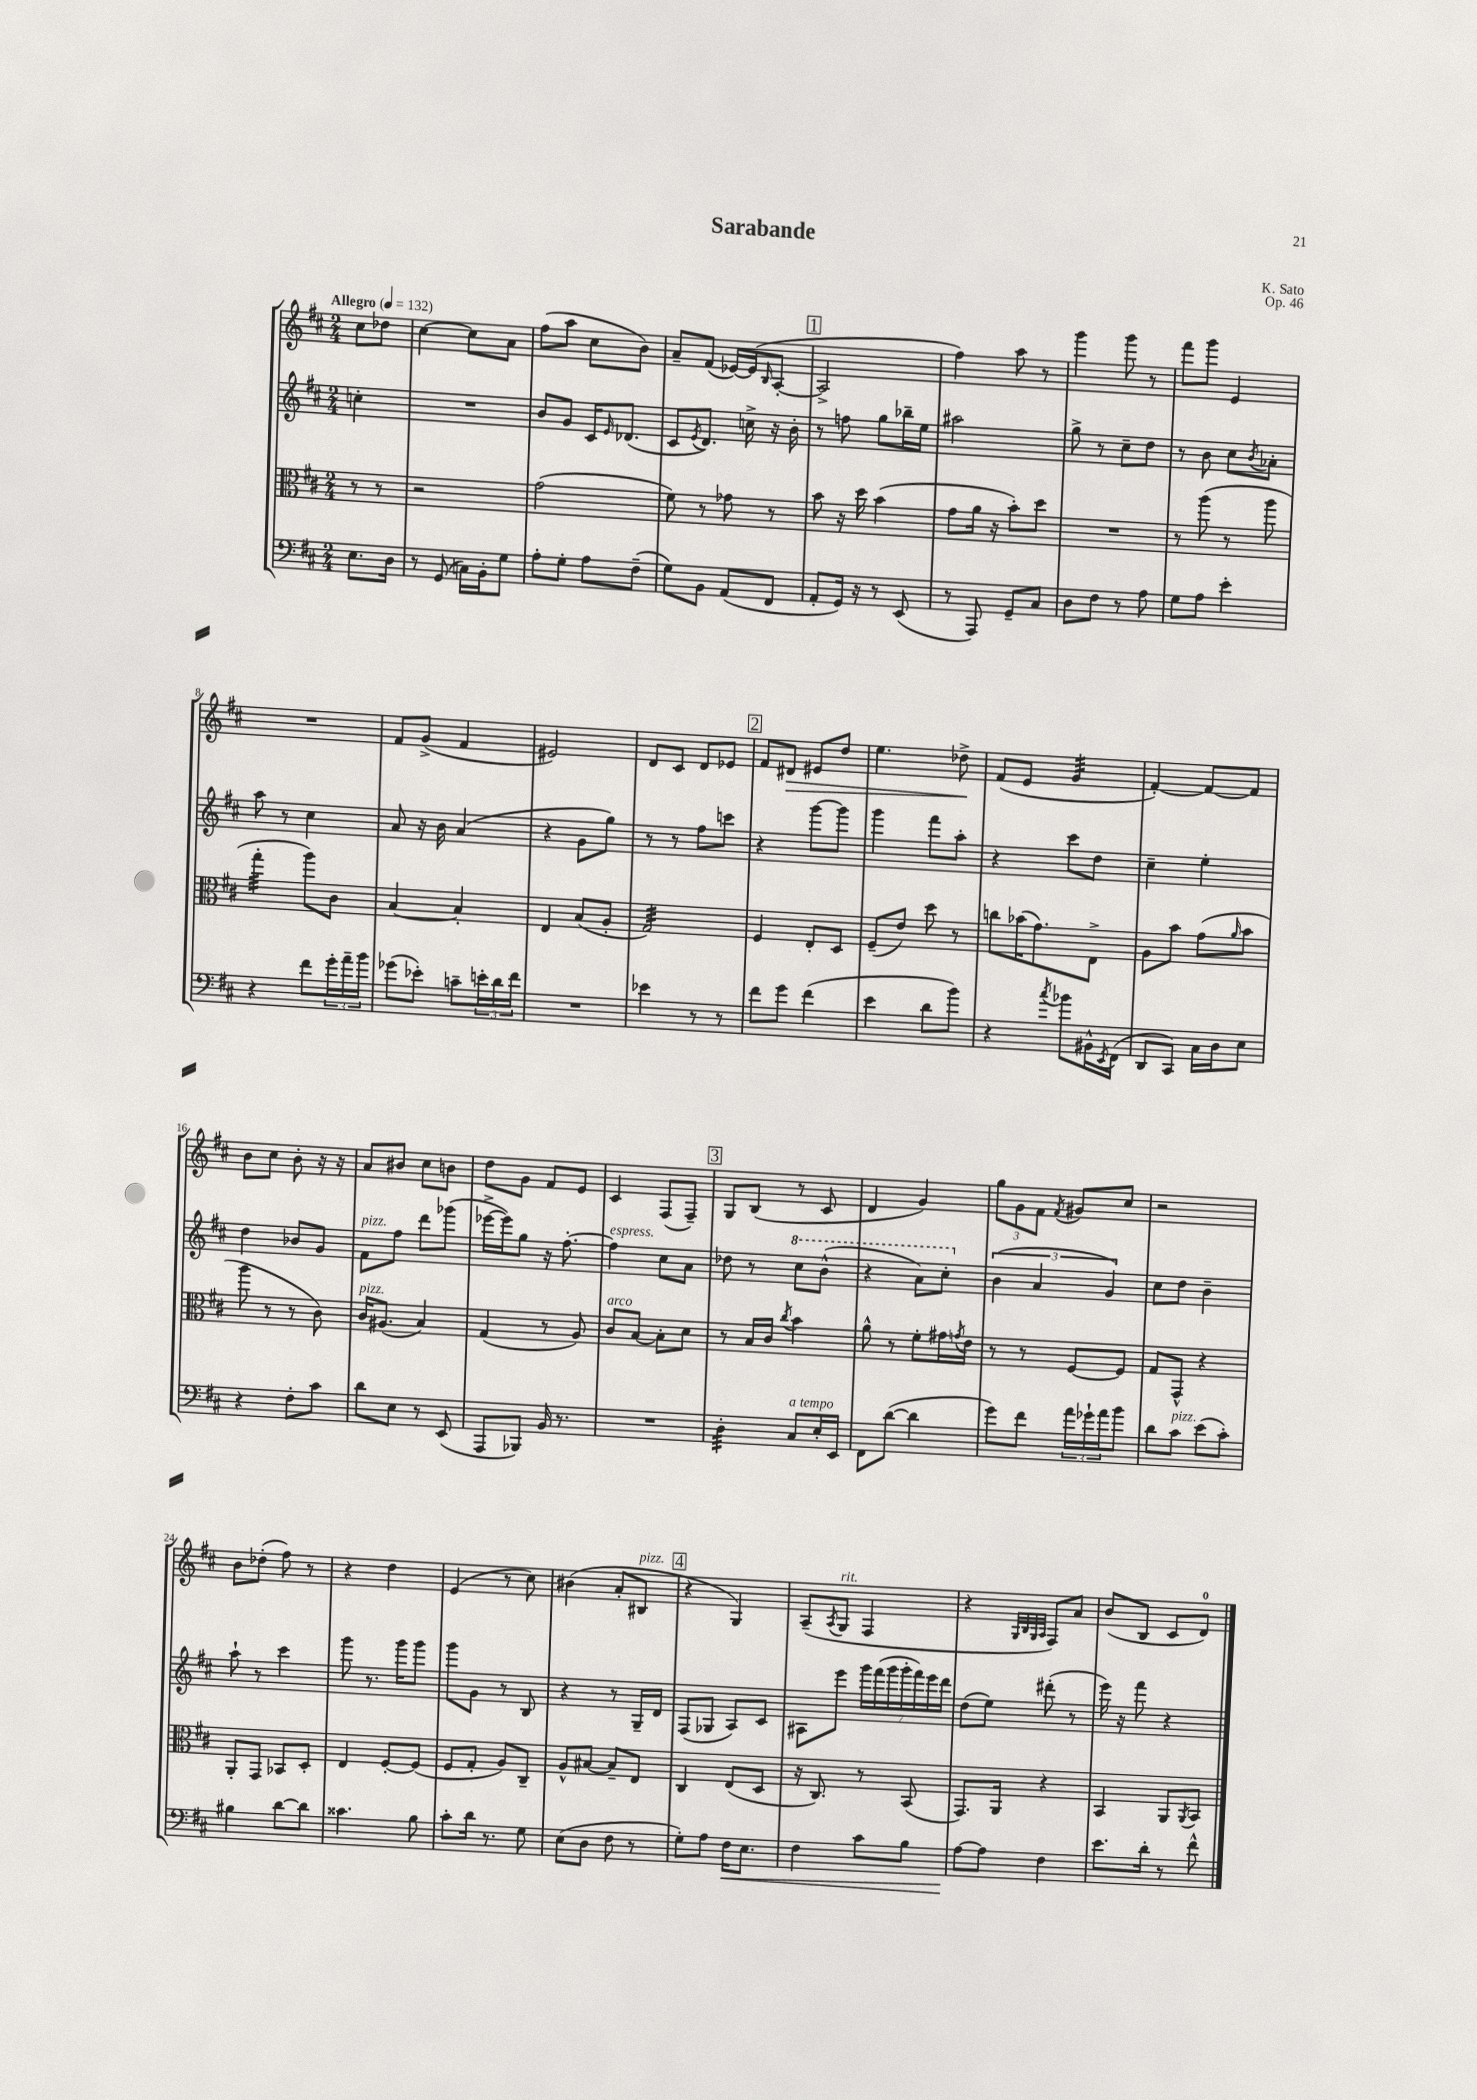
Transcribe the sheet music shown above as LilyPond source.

\header { title = "Sarabande" composer = "K. Sato" opus = "Op. 46" }
<<
\new StaffGroup <<
\new Staff = "s0" {
    \clef treble \key d \major \numericTimeSignature \time 2/4 \partial 4 \tempo "Allegro" 4 = 132
    cis''8 des''8 |
    cis''4~ cis''8 a'8 |
    fis''8( a''8 cis''8 b'8) |
    a'8-- fis'8( ees'16~) ees'16( \grace { b16 } a8~-. |
    \mark \markup { \box "1" } a2-> |
    fis''4) a''8 r8 |
    g'''4 g'''8 r8 |
    fis'''8 g'''8 e'4 |
    R2 |
    fis'8 g'8->( fis'4 |
    eis'2) |
    d'8 cis'8 d'8 ees'8 |
    \mark \markup { \box "2" } fis'8 dis'8\> eis'8 d''8 |
    e''4. des''8->\! |
    fis'8( e'8 g'4:32 |
    fis'4~-.) fis'8~ fis'8 |
    b'8 cis''8 b'8-. r16 r16 |
    a'8 bis'8 cis''8 b'8 |
    d''8 g'8 fis'8 e'8 |
    cis'4 fis8( fis8--) |
    \mark \markup { \box "3" } g8 b8( r8 cis'8 |
    d'4 g'4) |
    \tuplet 3/2 { g''8 g'8 fis'8 } \acciaccatura { fis'8 } gis'8 cis''8 |
    r2 |
    b'8 des''8-.( fis''8) r8 |
    r4 d''4 |
    e'4( r8 cis''8) |
    bis'4( a'8-. bis8^\markup { \italic "pizz." } |
    \mark \markup { \box "4" } r4 g4) |
    a8--( \acciaccatura { a8 } g8^\markup { \italic "rit." } fis4 |
    r4 \grace { g32 b32 g32 a32 } fis8) a'8 |
    b'8( b8 cis'8 d'8-0) \bar "|." |
}
\new Staff = "s1" {
    \clef treble \key d \major \numericTimeSignature \time 2/4 \partial 4
    c''4-. |
    R2 |
    b'8 g'8 cis'16 \grace { e'16 } des'8.( |
    cis'8 \acciaccatura { e'8 } d'8.) c''16-> r16 b'16-. |
    \mark \markup { \box "1" } r8 f''8 g''8 bes''16-- e''16 |
    ais''2 |
    g''8-> r8 cis''8-- d''8 |
    r8 b'8 cis''8 \acciaccatura { b'8 } aes'8-. |
    a''8 r8 cis''4 |
    a'8 r16 b'16 a'4( |
    r4 g'8 g''8) |
    r8 r8 fis''8 c'''8 |
    \mark \markup { \box "2" } r4 g'''8~ g'''8 |
    g'''4 fis'''8 a''8-. |
    r4 cis'''8 d''8 |
    cis''4-- e''4-. |
    d''4 bes'8 g'8 |
    fis'8^\markup { \italic "pizz." } fis''8 d'''8 ges'''8( |
    ees'''16~-> ees'''16) g''8 r16 fis''8.~-. |
    fis''4^\markup { \italic "espress." } cis''8 a'8 |
    \mark \markup { \box "3" } des''8 r8 \ottava #1 cis'''8 b''8-^( |
    r4 a''8) cis'''8-. \ottava #0 |
    \tuplet 3/2 { b'4( a'4 g'4) } |
    cis''8 d''8 b'4-- |
    a''8-! r8 cis'''4 |
    g'''8 r8. g'''16 g'''8 |
    g'''8 g'8 r8 b8 |
    r4 r8 g16-- d'16 |
    \mark \markup { \box "4" } fis8( ges8 a8) cis'8 |
    ais8 e'''8 \tuplet 7/4 { g'''16 fis'''16( g'''16 g'''16-. fis'''16) e'''16 d'''16 } |
    d''8( e''8) dis'''8-.( r8 |
    e'''16) r16 fis'''8 r4 \bar "|." |
}
\new Staff = "s2" {
    \clef alto \key d \major \numericTimeSignature \time 2/4 \partial 4
    r8 r8 |
    r2 |
    g'2( |
    fis'8) r8 ges'8 r8 |
    \mark \markup { \box "1" } b'8 r16 d''16 b'4( |
    g'8 a'16 r16 b'8-.) d''8 |
    R2 |
    r8 a''8( r8 a''8 |
    g''4:32-. a''8) cis'8 |
    b4~ b4-. |
    e4 b8( a8-. |
    g2:32) |
    \mark \markup { \box "2" } fis4 e8-. d8 |
    fis8--( e'8) d''8 r8 |
    c''8 bes'16( g'8.) e8-> |
    a8 b'8 g'8( \grace { a'16 } b'8 |
    a''8 r8 r8 cis'8) |
    cis'16^\markup { \italic "pizz." } ais8.( b4) |
    g4( r8 a8) |
    cis'8^\markup { \italic "arco" } b8~ b8-. d'8 |
    \mark \markup { \box "3" } r8 b16 cis'16 \acciaccatura { cis''8 } b'4 |
    a'8-^ r8 fis'8-. gis'16 \acciaccatura { g'8 } e'16 |
    r8 r8 fis8~ fis8 |
    g8 g,8-^ r4 |
    a,8-. g,8 bes,8 d8-. |
    e4 fis8~-. fis8( |
    fis8 g8-. a8) cis8-- |
    a8-^ bis8~ bis8-- e8 |
    \mark \markup { \box "4" } cis4 e8( d8 |
    r16 cis8.) r8 b,8( |
    g,8.) a,16 r4 |
    b,4 a,8 \acciaccatura { a,8 } b,8 \bar "|." |
}
\new Staff = "s3" {
    \clef bass \key d \major \numericTimeSignature \time 2/4 \partial 4
    e8. d16 |
    r8 g,8( c16) b,16-. g8 |
    a8-. g8-. a8 fis8--( |
    g8) b,8 a,8( fis,8 |
    \mark \markup { \box "1" } a,8-. g,16) r16 r8 e,8( |
    r8 a,,8) g,8-- cis8 |
    d8 fis8 r8 a8 |
    g8 a8 e'4-. |
    r4 fis'8 \tuplet 3/2 { g'16-. a'16-- b'16 } |
    ges'8( ees'8-.) c'8-- \tuplet 3/2 { e'16-. d'16 fis'16 } |
    R2 |
    ees'4 r8 r8 |
    \mark \markup { \box "2" } fis'8 g'8 fis'4( |
    e'4 d'8 b'8) |
    r4 \acciaccatura { cis''8 } bes'8 bis,16-^ \acciaccatura { e,8 } fis,16( |
    d,8 cis,8) cis16 d16 e8 |
    r4 fis8-. cis'8 |
    d'8 e8 r8 e,8( |
    a,,8 bes,,8) b,16 r8. |
    R2 |
    \mark \markup { \box "3" } d4:32-. cis8^\markup { \italic "a tempo" } e16-. e,16 |
    fis,8 d'8~( d'4 |
    g'8) fis'8 \tuplet 3/2 { a'16 ges'16-! a'16 } b'8 |
    d'8 cis'8^\markup { \italic "pizz." } e'8( cis'8-.) |
    bis4 d'8~ d'8 |
    cisis'4. b8 |
    cis'8-. d'16 r8. g8 |
    e8( d8 fis8 r8 |
    \mark \markup { \box "4" } g8-.) a8 fis16\< e8. |
    fis4 cis'8 b8 |
    a8~\! a8 fis4 |
    e'8. d'16-. r8 fis'8-^ \bar "|." |
}
>>
>>
